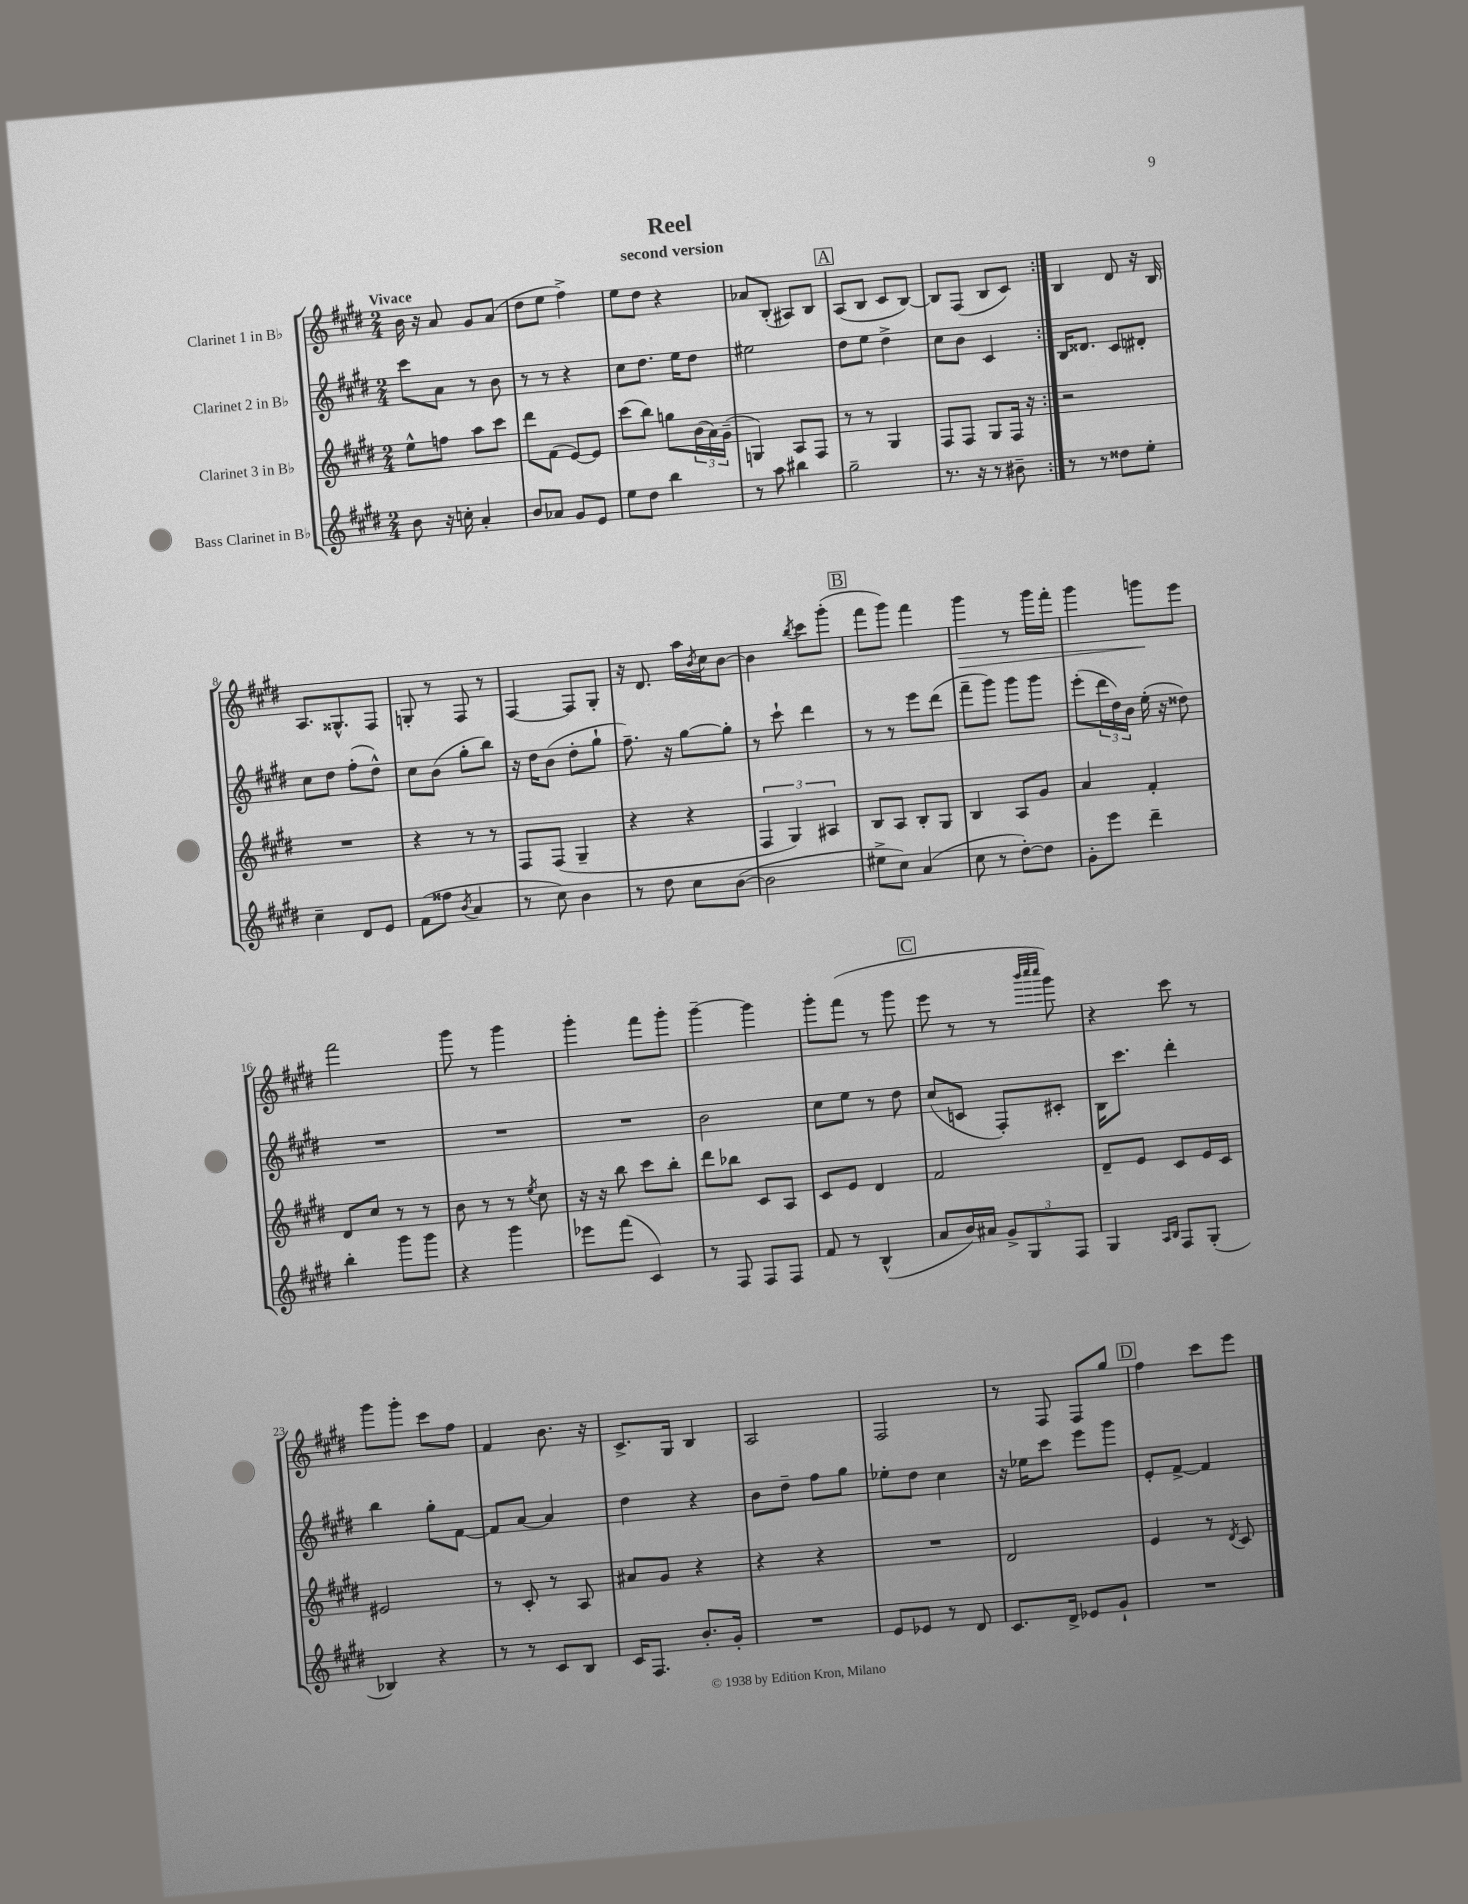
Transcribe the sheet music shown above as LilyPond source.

\header { title = "Reel" subtitle = "second version" }
<<
\new StaffGroup <<
\new Staff = "s0" \with { instrumentName = "Clarinet 1 in Bb" } {
    \clef treble \key e \major \numericTimeSignature \time 2/4 \tempo "Vivace"
    \repeat volta 2 { b'16 r16 a'8 gis'8 a'8( |
    dis''8 e''8 fis''4->) |
    e''8 dis''8 r4 |
    aes'8 b8-.( ais8) b8 |
    \mark \markup { \box "A" } a8( b8 cis'8 b8~) |
    b8 fis8( b8 cis'8) | }
    b4 dis'8 r16 b16 |
    a8. gisis8.-^ fis8 |
    g8-. r8 fis8 r8 |
    fis4~ fis8 gis8-. |
    r16 dis'8. a''16 \acciaccatura { b'8 } cis''16 b'8~ |
    b'4 \acciaccatura { b''8 } cis'''8 gis'''8-.( |
    \mark \markup { \box "B" } fis'''8 gis'''8) fis'''4 |
    gis'''4\> r8 gis'''16 fis'''16-. |
    gis'''4 g'''8\! e'''8 |
    fis'''2 |
    gis'''8 r8 gis'''4 |
    gis'''4-. fis'''8 gis'''8-. |
    gis'''4~-- gis'''4 |
    gis'''8-. fis'''8( r8 gis'''8 |
    \mark \markup { \box "C" } e'''8 r8 r8 \grace { b'''32 cis''''32 cis''''32 } gis'''8) |
    r4 cis'''8 r8 |
    gis'''8 gis'''8-. cis'''8 fis''8 |
    fis'4 b'8. r16 |
    cis'8.-> gis16 b4 |
    a2 |
    fis2 |
    r8 fis8 fis8 gis''8 |
    \mark \markup { \box "D" } fis''4 cis'''8 e'''8 \bar "|." |
}
\new Staff = "s1" \with { instrumentName = "Clarinet 2 in Bb" } {
    \clef treble \key e \major \numericTimeSignature \time 2/4
    \repeat volta 2 { cis'''8 a'8 r8 b'8 |
    r8 r8 r4 |
    cis''8 dis''8. e''16 dis''8 |
    eis''2 |
    \mark \markup { \box "A" } dis''8 e''8 dis''4-> |
    cis''8 b'8 cis'4 | }
    b16 disis'8. cis'8 dis'8-. |
    cis''8 dis''8 fis''8-.( dis''8-^) |
    cis''8 b'8( gis''8-. b''8) |
    r16 dis''16 b'8( dis''8-. gis''8-! |
    fis''8.--) r16 gis''8~ gis''8-. |
    r8 cis'''8-! dis'''4 |
    \mark \markup { \box "B" } r8 r8 e'''8 dis'''8( |
    fis'''8-- gis'''8) gis'''8 gis'''8 |
    e'''8-.( \tuplet 3/2 { dis'''16 dis''16) b'16 } e''16-.( r16 disis''8) |
    R2 |
    R2 |
    R2 |
    b'2 |
    cis''8 e''8 r8 dis''8 |
    \mark \markup { \box "C" } cis''8( c'8 fis8-.) cis'8-. |
    b16 cis'''8. dis'''4-. |
    b''4 gis''8-. fis'8~ |
    fis'8 a'8~ a'4 |
    dis''4 r4 |
    b'8 dis''8-- fis''8 gis''8 |
    ees''8-. dis''8 cis''4 |
    r16 ees''16 cis'''8 e'''8 gis'''8 |
    \mark \markup { \box "D" } e'8-. fis'8~-> fis'4 \bar "|." |
}
\new Staff = "s2" \with { instrumentName = "Clarinet 3 in Bb" } {
    \clef treble \key e \major \numericTimeSignature \time 2/4
    \repeat volta 2 { e''8-^ f''8 a''8 cis'''8 |
    dis'''8 fis'8( e'8~) e'8 |
    cis'''8( b''8) g''8 \tuplet 3/2 { b'16( a'16) gis'16--( } |
    g4) a8 fis8 |
    \mark \markup { \box "A" } r8 r8 gis4 |
    fis8 fis8 gis8 fis16 r16 | }
    r2 |
    R2 |
    r4 r8 r8 |
    fis8 fis8( gis4-- |
    r4 r4 |
    \tuplet 3/2 { fis4 gis4) ais4 } |
    \mark \markup { \box "B" } b8 a8 b8-. gis8 |
    b4 a8 gis'8 |
    a'4 fis'4-. |
    dis'8 cis''8 r8 r8 |
    b'8 r8 r8 \acciaccatura { e''8 } cis''8 |
    r16 r16 b''8 cis'''8 b''8-. |
    dis'''8 bes''8 cis'8 a8 |
    cis'8 e'8 dis'4 |
    \mark \markup { \box "C" } fis'2 |
    dis'8-- e'8 cis'8 e'16 cis'16 |
    eis'2 |
    r8 cis'8-. r8 a8 |
    ais'8 gis'8 r4 |
    r4 r4 |
    R2 |
    dis'2 |
    \mark \markup { \box "D" } e'4 r8 \acciaccatura { dis'8 } cis'8 \bar "|." |
}
\new Staff = "s3" \with { instrumentName = "Bass Clarinet in Bb" } {
    \clef treble \key e \major \numericTimeSignature \time 2/4
    \repeat volta 2 { b'8 r16 c''16-. a'4-. |
    b'8 aes'8 gis'8 e'8 |
    e''8 dis''8 b''4 |
    r8 a''8 bis''4 |
    \mark \markup { \box "A" } gis''2-- |
    r8. r16 r8 bis'8-- | }
    r8 r8 disis''8 e''8-. |
    cis''4-- dis'8 e'8 |
    fis'8( fisis''8 \acciaccatura { b'8 } a'4 |
    r8 cis''8) b'4 |
    r8 dis''8 cis''8 b'8~( |
    b'2 |
    \mark \markup { \box "B" } eis''8-> cis''8) a'4( |
    cis''8 r8 dis''8~-.) dis''8 |
    gis'8-. e'''8 dis'''4-- |
    b''4-. gis'''8 gis'''8 |
    r4 gis'''4 |
    ees'''8 fis'''8( cis'4) |
    r8 fis8 fis8 fis8 |
    fis'8 r8 b4-^( |
    \mark \markup { \box "C" } a'8 b'16) ais'16 \tuplet 3/2 { gis'8-> gis8 fis8 } |
    gis4 \grace { a16 b16 } fis8 gis8-.( |
    bes4) r4 |
    r8 r8 cis'8 b8 |
    cis'16 fis8. b'8.-. gis'16-. |
    R2 |
    e'8 ees'8 r8 dis'8 |
    cis'8. dis'16-> ees'8 gis'8-! |
    \mark \markup { \box "D" } R2 \bar "|." |
}
>>
>>
